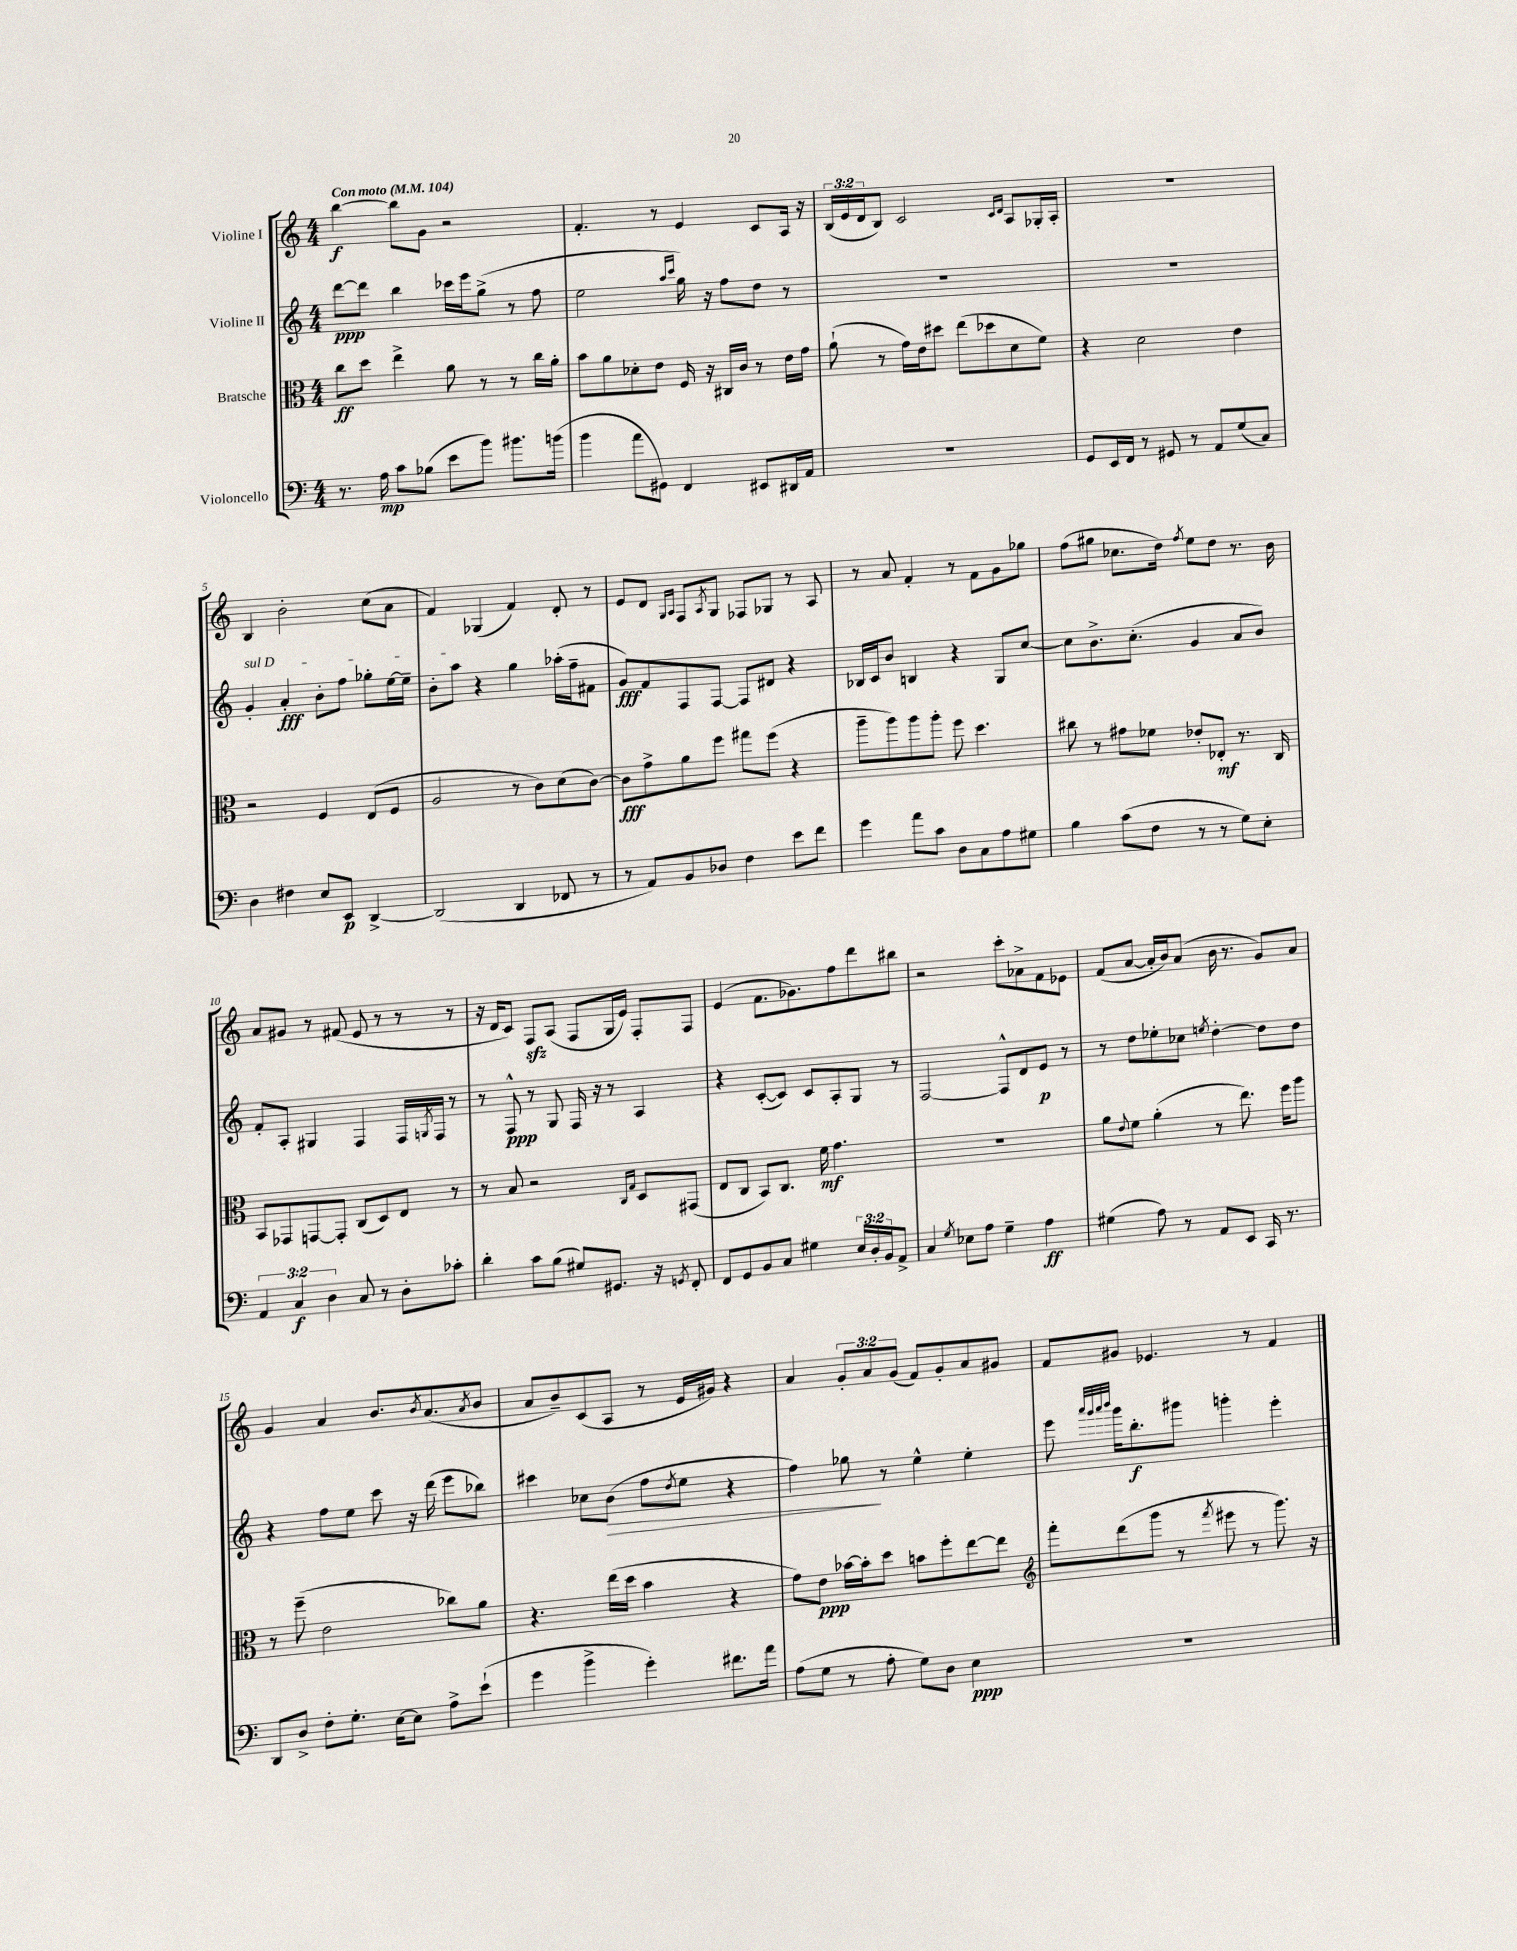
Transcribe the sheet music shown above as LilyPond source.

<<
\new StaffGroup <<
\new Staff = "s0" \with { instrumentName = "Violine I" } {
    \clef treble \key c \major \numericTimeSignature \time 4/4 \override Staff.TupletNumber.text = #tuplet-number::calc-fraction-text \tempo "Con moto" 4 = 104
    b''4~\f b''8 g'8 r2 |
    f'4.-. r8 e'4 c'8 a16 r16 |
    \tuplet 3/2 { b16( e'16 d'16 } b8) c'2 \grace { c'16 d'16 } a8 ges16-. a16-. |
    R1 |
    b4 b'2-. c''8( a'8 |
    f'4) ges4( f'4) d'8-. r8 |
    e'8 d'8 \grace { g16 a16 } f8 \acciaccatura { a8 } g8 fes8 ges8 r8 a8 |
    r8 a'8 f'4-. r8 f'8 g'8 ges''8 |
    f''8( gis''8 ces''8. d''16) \acciaccatura { f''8 } e''8 d''8 r8. b'16 |
    a'8 gis'8 r8 fis'8( e'8 r8 r8 r8 |
    r16 d'16 c'8) f8\sfz a8( f8 g16 e'16) f8-. f8 |
    e'4( f'8. ges'8.) f''8 d'''8 bis''8 |
    r2 c'''8-. aes'8-> f'8 ees'8 |
    f'8( a'8~ a'16-. b'16) a'8( b'16 r8. g'8) a'8 |
    g'4 a'4 b'8. \acciaccatura { b'8 } a'8.( \acciaccatura { a'8 } b'8 |
    a'8 b'8--) c'8( a8 r8 e'16 gis'16) r4 |
    a'4 \tuplet 3/2 { g'8-. a'8 g'8( } f'8) g'8-. a'8 gis'8 |
    f'8 gis'8 ees'4. r8 f'4 \bar "|." |
}
\new Staff = "s1" \with { instrumentName = "Violine II" } {
    \clef treble \key c \major \numericTimeSignature \time 4/4
    d'''8~\ppp d'''8 b''4 ces'''16 e'''16 g''8->( r8 f''8 |
    e''2 \grace { a''16 c'''16 } g''16) r16 f''8 d''8 r8 |
    R1 |
    R1 |
    \once \override TextSpanner.bound-details.left.text = \markup { \italic "sul D" } g'4-.\startTextSpan a'4-.\fff b'8-. f''8 ges''8-. e''16~ e''16-- |
    b'8-. a''8\stopTextSpan r4 g''4 aes''16-.( f''16-- fis'8 |
    g'8\fff) f'8 f8 f8~ f8 dis'8 r4 |
    bes16 c'16 b'8 b4 r4 g8 c''8~ |
    c''8 b'8.-> c''8.-.( g'4 a'8 b'8) |
    f'8-. a8-. gis4 f4 f16 \acciaccatura { g8 } f16 r8 |
    r8 f8-^\ppp r8 g8 f16 r16 r8 a4 |
    r4 c'8~-.( c'8) c'8 a8-. g8 r8 |
    f2~ f8-^ d'8 e'8\p r8 |
    r8 d''8 ees''8-. ces''8 \acciaccatura { e''8 } d''4~-. d''8 d''8 |
    r4 f''8 e''8 c'''8 r16 d'''16( e'''8 bes''8) |
    cis'''4 ces''8 b'8\>( f''8 \acciaccatura { d''8 } e''8 r4 |
    f''4) ges''8\! r8 e''4-^ e''4-. |
    e'''8 \grace { a'''32 g'''32 a'''32 b'''32 } g'''16 b''8.-.\f gis'''8 g'''4-. e'''4-. \bar "|." |
}
\new Staff = "s2" \with { instrumentName = "Bratsche" } {
    \clef alto \key c \major \numericTimeSignature \time 4/4
    c''8\ff d''8 e''4-> a'8 r8 r8 c''16 a'16-. |
    b'8 a'8 des'8-. e'8 f16 r16 cis16 c'16 r8 e'16 g'16 |
    a'8-!( r8 g'16) e'16 dis''8 e''8( des''8 d'8 f'8) |
    r4 d'2 e'4 |
    r2 f4 e8( f8 |
    a2 r8 c'8) d'8( c'8~) |
    c'8\fff g'8-> a'8 f''8 gis''8 f''8( r4 |
    a''8-- a''8) a''8 a''8-. f''8 d''4. |
    cis''8 r8 gis'8 fes'8 ees'8-. ees8-.\mf r8. c16 |
    b,8 ges,8 g,8~ g,8-. c8( d8) e8 r8 |
    r8 b8 r2 \grace { c16 g16 } d8 gis,8( |
    e8 c8 b,8) c8. f'16\mf g'4. |
    R1 |
    a'8 \appoggiatura { e'8 } f'8 a'4-.( r8 e''8.) f''16 a''8 |
    r8 f''8--( e'2 ces''8) a'8 |
    r4. e''16( d''16 b'4 r4 |
    g'8) e'8\ppp bes'16~ bes'16-. d''8 b'8 f''8-. e''8~ e''8 |
    \clef treble f'''8-. d'''8( g'''8 r8 \acciaccatura { f'''8 } eis'''8 r8 g'''8.) r16 \bar "|." |
}
\new Staff = "s3" \with { instrumentName = "Violoncello" } {
    \clef bass \key c \major \numericTimeSignature \time 4/4 \override Staff.TupletNumber.text = #tuplet-number::calc-fraction-text
    r8. a16\mp c'8 bes8( e'8 b'8) bis'8. b'16( |
    b'4 a'8 gis,8) f,4 eis,8 dis,16 a,16 |
    R1 |
    g,8 e,16 f,16 r8 gis,8 r8 a,8 g8( c8) |
    d4 fis4 e8 e,8\p d,4~-> |
    d,2( d,4 fes,8 r8 |
    r8 a,8) b,8 des8 f4 e'8 f'8 |
    g'4 a'8 c'8 d8 c8 a8 gis8 |
    b4 c'8( f8 r8 r8 g8) e8-. |
    \tuplet 3/2 { a,4 c4\f d4 } c8 r8 d8-. ces'8-. |
    d'4-. c'8 b8( gis8) gis,8. r16 \acciaccatura { g,8 } f,8-. |
    f,8 g,8 b,8 c8 gis4 \tuplet 3/2 { e16 d16-. b,16 } a,8-> |
    c4 \acciaccatura { g8 } ees8 a8 g4-- a4\ff |
    gis4( a8) r8 a,8 e,8 c,16 r8. |
    d,8 d8-> f8-. g8.-. e16~ e8 a8-> e'8-!( |
    g'4 b'4-> g'4-.) fis'8. a'16 |
    a8( g8 r8 a8-. g8) d8 e4\ppp |
    R1 \bar "|." |
}
>>
>>
